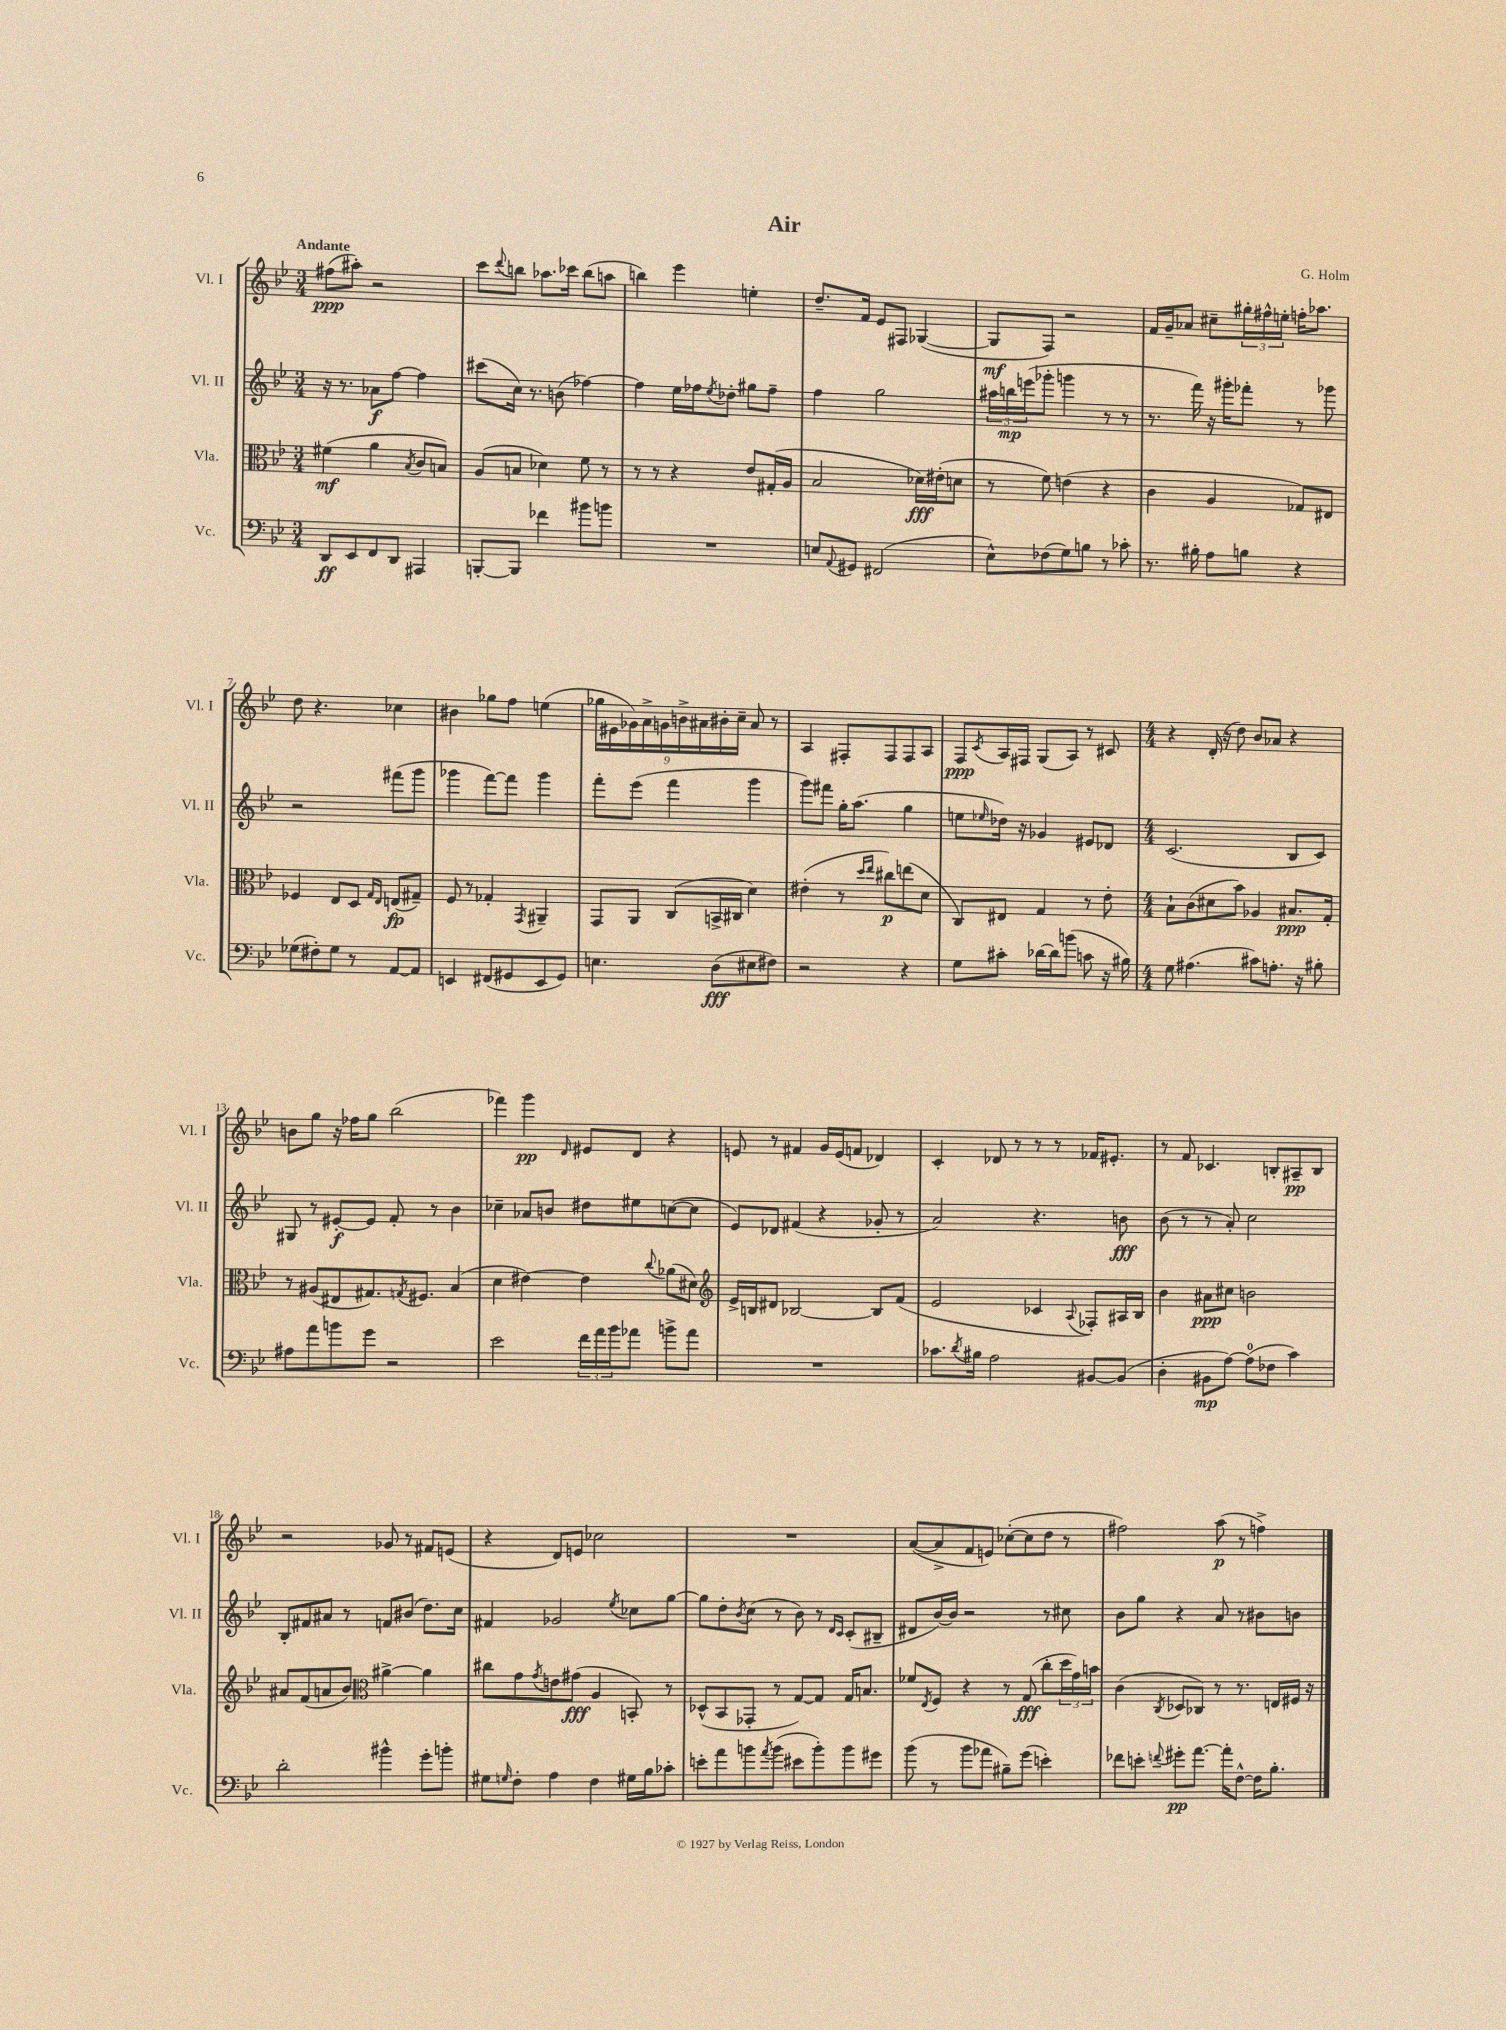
\header { title = "Air" composer = "G. Holm" }
<<
\new StaffGroup <<
\new Staff = "s0" \with { instrumentName = "Vl. I" shortInstrumentName = "Vl. I" } {
    \clef treble \key bes \major \numericTimeSignature \time 3/4 \tempo "Andante"
    fis''8\ppp( ais''8-.) r2 |
    c'''8 \appoggiatura { d'''8 } b''8 aes''8. ces'''16 b''8( a''8 |
    b''4) ees'''4 e''4-. |
    d''8.-- f'16 ees'8 fis8 ges4~( |
    ges8\mf f8) r2 |
    f'16 g'16-- aes'8 cis''8-- \tuplet 3/2 { gis''16-. fis''16-^ e''16-. } f''16-. aes''8. |
    d''8 r4. ces''4 |
    bis'4 ges''8 f''8 e''4( |
    \tuplet 9/8 { ges''16 eis'16 ges'16) a'16-> g'16 b'16-> ais'16 bis'16-. c''16-- } ais'8 r8 |
    a4 fis8-. fis8 fis8 a8 |
    f8\ppp \acciaccatura { c'8 } a16 fis16 g8( a8) r8 cis'8 |
    \numericTimeSignature \time 4/4 r4 d'16-.( r16 d''8) bes'8 aes'8 r4 |
    b'8 g''8 r16 fes''16 g''8 bes''2( |
    fes'''4) g'''4\pp \grace { d'16 } eis'8 d'8 r4 |
    e'8 r8 fis'4 g'16 e'16( f'8 des'4) |
    c'4-. des'8 r8 r8 r8 fes'16 eis'8.-. |
    r8 f'8 ces'4. b8-. ais8--\pp b8 |
    r2 ges'8 r8 fis'8 e'8( |
    r4 d'8) e'8 ces''2 |
    R1 |
    a'8~( a'8-> f'8 e'8) ces''8~-.( ces''8 d''8 r8 |
    fis''2) a''8\p( r8 f''4->) \bar "|." |
}
\new Staff = "s1" \with { instrumentName = "Vl. II" shortInstrumentName = "Vl. II" } {
    \clef treble \key bes \major \numericTimeSignature \time 3/4
    r16 r8. aes'8\f f''8~ f''4 |
    cis'''8( c''16) r8. b'8( fes''4~) |
    fes''4 ees''16 fes''16 \acciaccatura { ees''8 } des''8-. gis''8 fes''8-- |
    f''4 g''2 |
    \tuplet 3/2 { ais''16 b''16\mp e'''16( } ges'''8-. g'''4 r8 r8 |
    r8. f'''16) r16 gis'''16-. fes'''8-. r8 ges'''8 |
    r2 fis'''8( g'''8 |
    ges'''4 f'''8~) f'''8 ges'''4 |
    f'''8-. ees'''8( f'''4 g'''4 |
    g'''8) fis'''8 g''16-. a''8.( g''4 |
    e''8 \grace { ees''16 } des''16) r16 ges'4 eis'8 des'8 |
    \numericTimeSignature \time 4/4 c'2.( bes8 c'8) |
    gis8 r8 eis'8~-.\f eis'8 f'8-. r8 bes'4 |
    ces''4-- aes'8 b'8 dis''8 eis''8 c''8~( c''8 |
    ees'8) des'8 fis'4( r4 ges'8-. r8 |
    a'2) r4. b'8\fff |
    bes'8( r8 r8 a'8-.) c''2 |
    bes8-. fis'8 ais'8 r8 f'8 bis'8( d''8.) c''16 |
    fis'4 ges'2 \acciaccatura { ees''8 } ces''8 g''8~ |
    g''8 d''8-. \acciaccatura { bes'8 } c''8( r8 bes'8) r8 \grace { d'16 c'16 } c'8-.( bis8-- |
    dis'8 bes'16~) bes'16 r2 r8 cis''8 |
    bes'8 g''8 r4 a'8 r8 bis'8 b'8 \bar "|." |
}
\new Staff = "s2" \with { instrumentName = "Vla." shortInstrumentName = "Vla." } {
    \clef alto \key bes \major \numericTimeSignature \time 3/4
    fis'4\mf( a'4 \acciaccatura { bes8 } c'8 b8) |
    a8( b8 des'4) f'8 r8 |
    r8 r8 r4 ees'8 gis16-.( a16 |
    bes2 des'16\fff) eis'16-.( d'8 |
    r8 f'8) e'4( r4 |
    c'4 a4 ges8) eis8 |
    fes4 ees8 d8 \grace { g16 ees16 } e8\fp( gis8--) |
    f8 r8 ges4-. \acciaccatura { g,8 } ais,4-- |
    g,8 a,8 c8( b,16-> cis16 d'4) |
    eis'4-.( r8 \grace { d''16 ees''16 } cis''8\p) e''8( d'8 |
    c8) eis8 g4 r8 ees'8-. |
    \numericTimeSignature \time 4/4 bes8-! c'8( dis'8 bes'8) aes4 bis8.\ppp g16-. |
    r8 ais8( eis8 gis8.) \acciaccatura { g8 } fis8. bes4( |
    d'4 eis'4~) eis'4 \appoggiatura { c''8 } aes'8( dis'8) |
    \clef treble ees'16-> b16 dis'8 bes2~ bes8 f'8( |
    ees'2 ces'4 \appoggiatura { a8 } fes8-.) ais16 bes16 |
    bes'4 ais'8\ppp cis''8 b'2 |
    ais'8 f'8( a'8 bes'8) \clef alto ais'4~-> ais'4 |
    cis''8 g'8 \acciaccatura { g'8 } e'8 gis'8\fff( a4 b,8-.) r8 |
    des8-^( bes,8 ges,8-. r8 g8~) g8 g16 b8. |
    fes'8 \acciaccatura { ees8 } f8 r4 r8 g8\fff( c''8-. \tuplet 3/2 { d''16 g'16) b'16 } |
    c'4( \acciaccatura { c8 } des8 ces8) r8 r8. e16 fis16 r16 \bar "|." |
}
\new Staff = "s3" \with { instrumentName = "Vc." shortInstrumentName = "Vc." } {
    \clef bass \key bes \major \numericTimeSignature \time 3/4
    d,8\ff ees,8 f,8 d,8 ais,,4 |
    b,,8~-. b,,8 fes'4 bis'8 b'8 |
    R2. |
    e8 \appoggiatura { a,8 } gis,8 fis,2( |
    ees8-^) fes8( g8) b8 r8 ces'8-. |
    r8. bis16-. a8 b8 r4 |
    ges8( fis8-.) ges8 r8 a,8~ a,8 |
    e,4 fis,8( gis,8 e,8 gis,8) |
    e4. d8\fff( eis8 fis8) |
    r2 r4 |
    g8 cis'8-. des'16~ des'16 b'8( c'8 r16 bis16) |
    \numericTimeSignature \time 4/4 g8 ais4.( cis'8) a8.-. r16 bis8-. |
    ais8 a'8 b'8 g'8 r2 |
    ees'2 \tuplet 3/2 { f'16 a'16 bes'16 } aes'8 b'8-> aes'8 |
    R1 |
    ces'8. \acciaccatura { d'8 } bis16 a2 bis,8~ bis,8( |
    d4-. bis,8\mp a8~) a8-0( fes8 c'4) |
    d'2-. bis'4-^ g'8-. b'8-. |
    gis8 \grace { g16 } f8-. a4 f4 gis16 bes16 ces'8-. |
    e'8-. a'8 b'8 \acciaccatura { a'8 } b'8( eis'8 b'8-.) b'8 gis'8 |
    bes'8( r8 bes'8 aes'8 bis8--) g'8( e'4-.) |
    fes'8 e'8-. \appoggiatura { f'8 } gis'8-.\pp a'8.~ a'16-. f8~-^ f16 bes8.-. \bar "|." |
}
>>
>>
